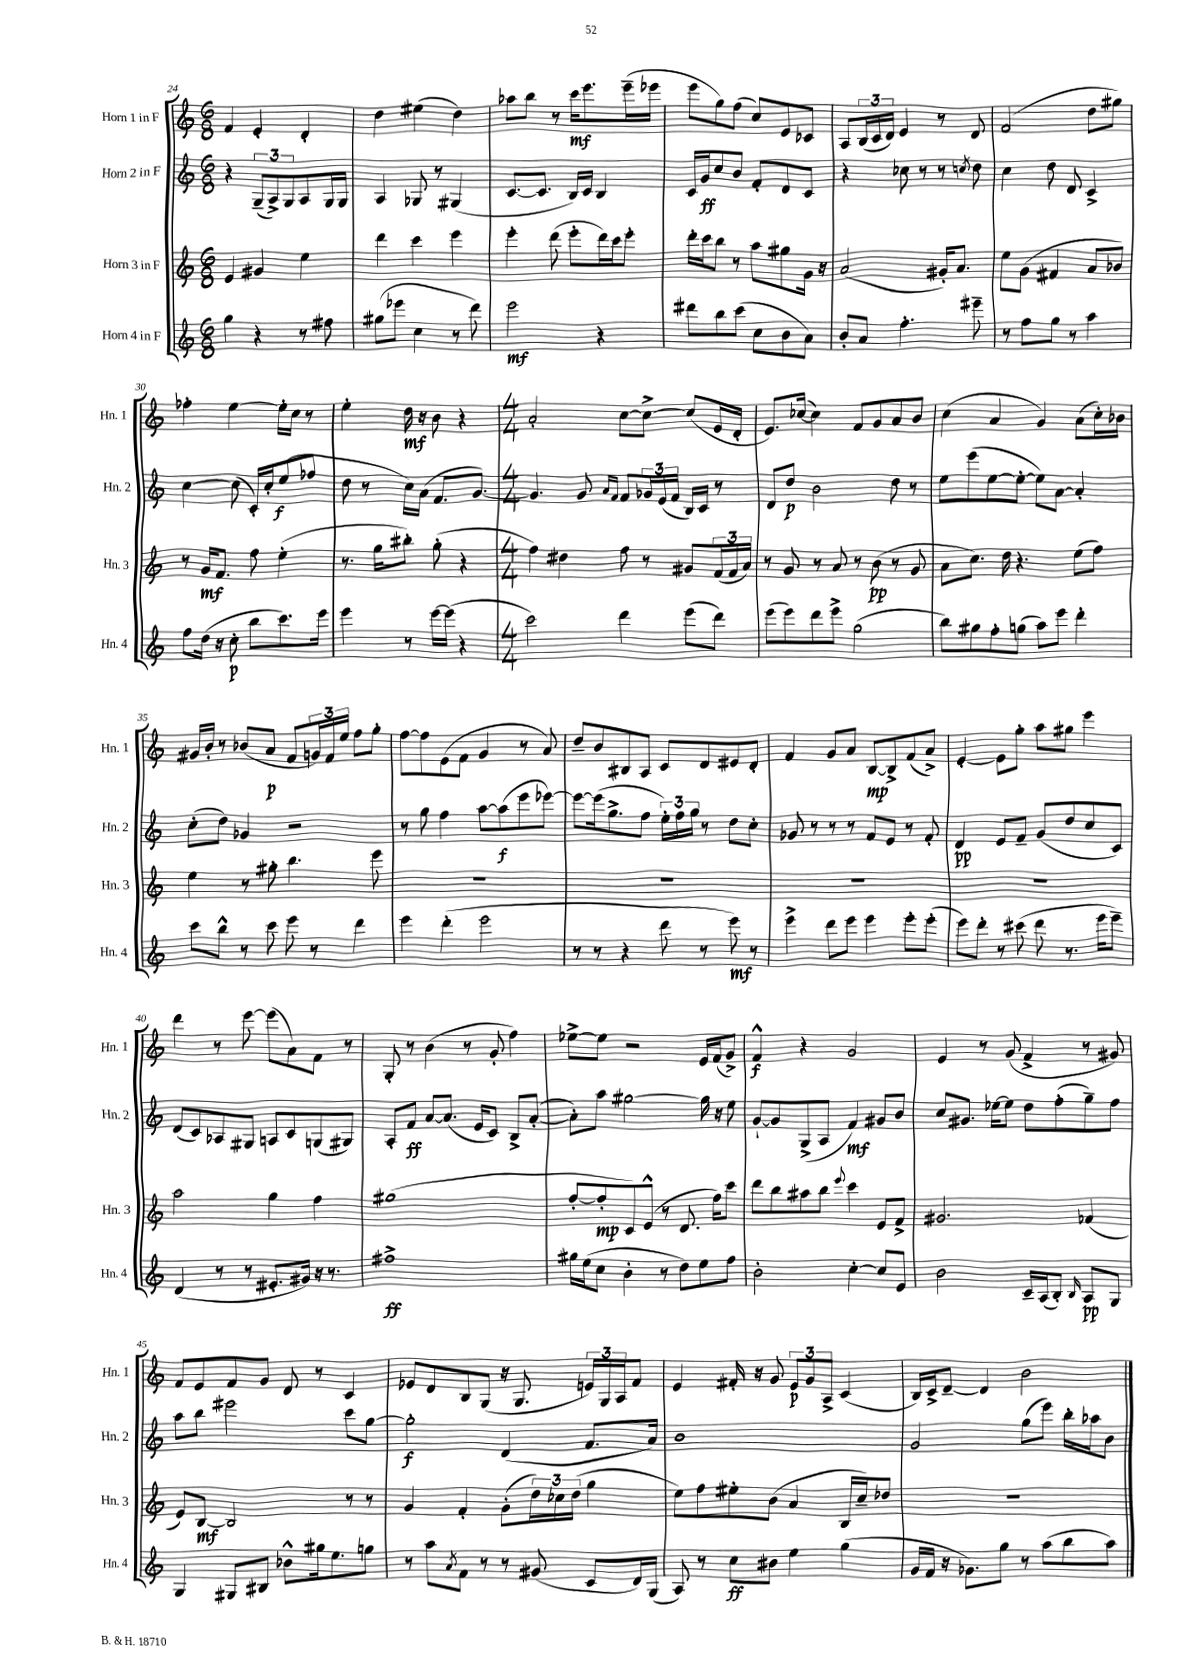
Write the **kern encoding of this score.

**kern	**dynam	**kern	**dynam	**kern	**dynam	**kern	**dynam
*part4	*part4	*part3	*part3	*part2	*part2	*part1	*part1
*staff4	*staff4	*staff3	*staff3	*staff2	*staff2	*staff1	*staff1
*I"Horn 4 in F	*	*I"Horn 3 in F	*	*I"Horn 2 in F	*	*I"Horn 1 in F	*
*I'Hn. 4	*	*I'Hn. 3	*	*I'Hn. 2	*	*I'Hn. 1	*
*clefG2	*	*clefG2	*	*clefG2	*	*clefG2	*
*k[]	*	*k[]	*	*k[]	*	*k[]	*
*M6/8	*	*M6/8	*	*M6/8	*	*M6/8	*
=24	=24	=24	=24	=24	=24	=24	=24
4gg\	.	4e/	.	4r	.	4f/	.
4r	.	4g#X/	.	(12G~/L	.	4e'/	.
.	.	.	.	12A^/)	.	.	.
.	.	.	.	12G/	.	.	.
8r	.	4ee\	.	8A/	.	4d'/	.
8ff#X\	.	.	.	16G/L	.	.	.
.	.	.	.	16G/JJ	.	.	.
=25	=25	=25	=25	=25	=25	=25	=25
(8gg#X\L	.	4ddd\	.	4A/	.	4dd\	.
8eee-X\J	.	.	.	.	.	.	.
4cc\	.	4ccc\	.	8G-X/	.	(4ee#X\	.
.	.	.	.	8r	.	.	.
8r	.	4eee\	.	(4G#X/	.	4dd\)	.
8ddd\)	.	.	.	.	.	.	.
=26	=26	=26	=26	=26	=26	=26	=26
2eee\	mf	4eee'\	.	[8.c/L	.	8aa-X\L	.
.	.	.	.	.	.	8bb\J	.
.	.	.	.	8.c/J]	.	.	.
.	.	(8ddd\	.	.	.	8r	.
.	.	8eee'\L	.	16B/LL)	.	16ccc\KL	mf
.	.	.	.	16c/JJ	.	8.eee\	.
4r	.	16ddd\L)	.	4B/	.	.	.
.	.	16ccc\J	.	.	.	.	.
.	.	8eee'\J	.	.	.	(16eee~\L	.
.	.	.	.	.	.	16eee-X\JJ	.
=27	=27	=27	=27	=27	=27	=27	=27
8ddd#X\L	.	16ddd'\LL	.	16c/LL	.	8eee\L	.
.	.	16ccc\J	.	16g/J	ff	.	.
8bb\	.	8bb\J	.	8cc/	.	8gg\)	.
(8ccc\J	.	8r	.	8b/J	.	(8ff\J	.
8cc\L	.	8aa\L	.	8f'/L	.	8cc/L)	.
8b\	.	8gg#X\	.	8d/	.	8e/	.
8a\J)	.	16g\Jk	.	8c/J	.	8c-X/J	.
.	.	16r	.	.	.	.	.
=28	=28	=28	=28	=28	=28	=28	=28
8b'/L	.	(2a/	.	4r	.	8A/L	.
8a/J	.	.	.	.	.	(24B/L	.
.	.	.	.	.	.	24c/	.
.	.	.	.	.	.	24d/JJ)	.
4.ff'\	.	.	.	8cc-X\	.	4e/	.
.	.	.	.	8r	.	.	.
.	.	16g#X'/KL)	.	8r	.	8r	.
.	.	8.a/J	.	.	.	.	.
.	.	.	.	8qccn/	.	.	.
8eee#X~\	.	.	.	8dd\	.	8d/	.
=29	=29	=29	=29	=29	=29	=29	=29
8r	.	8ee\L	.	4cc\	.	(2f/	.
8ff\L	.	(8g\J	.	.	.	.	.
8gg\J	.	4f#X/	.	8dd\	.	.	.
8r	.	.	.	8d/	.	.	.
4aa\	.	8a/L	.	4c^/	.	8dd\L	.
.	.	8b-X/J)	.	.	.	8gg#X\J)	.
!!LO:LB:g=z
=30	=30	=30	=30	=30	=30	=30	=30
8ff\L	.	8r	.	[4cc\	.	4ff-X'\	.
(16dd\Jk	.	16g/KL	mf	.	.	.	.
16r	.	8.f/J	.	.	.	.	.
8cc'\	p	.	.	(8cc\]	.	[4ee\	.
8bb\L	.	8ff\	.	16c'/LL)	.	.	.
.	.	.	.	16cc'/J	.	.	.
8.ccc\)	.	(4ee'\	.	(8ee/	f	16ee'\LL]	.
.	.	.	.	.	.	16cc\JJ	.
.	.	.	.	8ff-X/J	.	8r	.
16eee\Jk	.	.	.	.	.	.	.
=31	=31	=31	=31	=31	=31	=31	=31
4eee\	.	8.r	.	8dd\	.	4ee'\	.
.	.	.	.	8r	.	.	.
.	.	16gg\KL	.	.	.	.	.
8r	.	8bb#X'\J)	.	16cc\LL)	.	16dd\	mf
.	.	.	.	(16a\JJ	.	16r	.
[16eee\LL	.	(8gg'\	.	8.f/L	.	8b\	.
(16eee\JJ]	.	.	.	.	.	.	.
4r	.	4r	.	.	.	4r	.
.	.	.	.	[8.g/J)	.	.	.
=32	=32	=32	=32	=32	=32	=32	=32
*M4/4	*	*M4/4	*	*M4/4	*	*M4/4	*
2ccc\)	.	4ff\)	.	4.g/]	.	2a'/	.
.	.	4dd#X\	.	.	.	.	.
.	.	.	.	8g/	.	.	.
.	.	.	.	16qqa/LL	.	.	.
.	.	.	.	16qqf/JJ	.	.	.
4ddd\	.	8ff\	.	8f/L	.	[8cc\L	.
.	.	8r	.	24g-X/L	.	8cc^\J_	.
.	.	.	.	(24e/	.	.	.
.	.	.	.	24f/JJ	.	.	.
(8eee\L	.	8g#X/L	.	16B/LL)	.	(8cc/L]	.
.	.	.	.	16c/JJ	.	.	.
8ddd\J)	.	(24f/L	.	8r	.	16e/L	.
.	.	24f/	.	.	.	.	.
.	.	.	.	.	.	16d'/JJ	.
.	.	24a/JJ)	.	.	.	.	.
=33	=33	=33	=33	=33	=33	=33	=33
(8eee\L	.	8r	.	8d/L	.	8.e/L)	.
8eee\)	.	8g/	.	8dd/J	p	.	.
.	.	.	.	.	.	([16cc-X/Jk	.
8ddd\	.	8r	.	2b\	.	4cc-\])	.
8eee^\J	.	8a/	.	.	.	.	.
(2gg\	.	8r	.	.	.	8f/L	.
.	.	(8b\	pp	.	.	8g/	.
.	.	8r	.	8dd\	.	8a/	.
.	.	8g/	.	8r	.	8b/J	.
=34	=34	=34	=34	=34	=34	=34	=34
8bb\L)	.	8a\L	.	8ee\L	.	(4cc\	.
8gg#X\	.	8.cc\J)	.	(8eee\	.	.	.
8ff'\	.	.	.	[8ee\	.	4a/	.
.	.	16dd\	.	.	.	.	.
(8ggn\J	.	4.r	.	8ee'\J_	.	.	.
8aa\L)	.	.	.	8ee\L])	.	4g/)	.
8eee\J	.	.	.	[8a\J	.	.	.
4ddd'\	.	(8ee\L	.	4a'/]	.	(8a\L	.
.	.	8ff\J)	.	.	.	16cc'\L)	.
.	.	.	.	.	.	16b-X\JJ	.
!!LO:LB:g=z
=35	=35	=35	=35	=35	=35	=35	=35
8ccc\L	.	4ee\	.	(8cc'\L	.	16g#X/LL	.
.	.	.	.	.	.	16b'/JJ	.
8bb^^\J	.	.	.	8dd\J)	.	8r	.
8r	.	8r	.	4g-X/	.	(8b-X/L	.
8ccc\	.	8gg#X'\	.	.	.	8a/J	p
8eee\	.	4.bb\	.	2r	.	8f/L	.
8r	.	.	.	.	.	24gn/L)	.
.	.	.	.	.	.	24f/	.
.	.	.	.	.	.	24ee/JJ	.
4ddd\	.	.	.	.	.	8ff\L	.
.	.	8eee\	.	.	.	8gg'\J	.
=36	=36	=36	=36	=36	=36	=36	=36
4eee\	.	1r	.	8r	.	[8ff\L	.
.	.	.	.	8gg\	.	8ff\]	.
(4ddd'\	.	.	.	4ff\	.	(8e\	.
.	.	.	.	.	.	8f\J	.
2eee\	.	.	.	[8aa\L	.	4g/	.
.	.	.	.	(8aa\]	f	.	.
.	.	.	.	8eee\	.	8r	.
.	.	.	.	[8eee-X\J)	.	8a/)	.
=37	=37	=37	=37	=37	=37	=37	=37
8r	.	1r	.	8eee-\L_	.	8dd~/L	.
8r	.	.	.	(16eee-\k]	.	8b/	.
.	.	.	.	8.gg^\	.	.	.
4r	.	.	.	.	.	8B#X/	.
.	.	.	.	8ff\J	.	8A/J	.
8ddd\	.	.	.	24ee'\LL)	.	8c/L	.
.	.	.	.	24ff\	.	.	.
.	.	.	.	24gg\JJ	.	.	.
8r	.	.	.	8r	.	8d/	.
8eee\)	mf	.	.	8dd\L	.	8e#X/	.
8r	.	.	.	8cc'\J	.	8d'/J	.
=38	=38	=38	=38	=38	=38	=38	=38
4eee^\	.	1r	.	8g-X/	.	4f/	.
.	.	.	.	8r	.	.	.
8ddd\L	.	.	.	8r	.	8g/L	.
8eee\J	.	.	.	8r	.	8a/J	.
4eee\	.	.	.	8f/L	.	[8B/L	mp
.	.	.	.	8e/J	.	8B^/]	.
8eee'\L	.	.	.	8r	.	(8f/	.
(8eee'\J	.	.	.	8f'/	.	8a^/J)	.
=39	=39	=39	=39	=39	=39	=39	=39
8eee\L)	.	1r	.	4d/	pp	[4e'/	.
8ddd'\J	.	.	.	.	.	.	.
8r	.	.	.	8e/L	.	8e\L]	.
(8ccc#X\	.	.	.	8f~/J	.	8gg'\J	.
8ddd\	.	.	.	(8g/L	.	8aa\L	.
8.r	.	.	.	8dd/	.	8gg#X\J	.
.	.	.	.	8cc/	.	4eee\	.
16eee\KL	.	.	.	.	.	.	.
8eee~\J)	.	.	.	8c/J)	.	.	.
!!LO:LB:g=z
=40	=40	=40	=40	=40	=40	=40	=40
(4d/	.	2aa\	.	(8d/L	.	4ddd\	.
.	.	.	.	8c/)	.	.	.
8r	.	.	.	8A-X/	.	8r	.
8r	.	.	.	8G#X/J	.	[8eee\	.
8.e#X'/L	.	4gg\	.	8An/L	.	(8eee\L]	.
.	.	.	.	8c/	.	8a\)	.
16g#X/Jk)	.	.	.	.	.	.	.
16r	.	4ff\	.	(8Gn/	.	8f\J	.
8.r	.	.	.	.	.	.	.
.	.	.	.	8G#X/J)	.	8r	.
=41	=41	=41	=41	=41	=41	=41	=41
1ff#X^	ff	(1gg#X	.	8A'/L	.	8G'/	.
.	.	.	.	8f/J	ff	8r	.
.	.	.	.	[8a/L	.	(4b\	.
.	.	.	.	(8.a/J]	.	.	.
.	.	.	.	.	.	8r	.
.	.	.	.	16e/KL	.	.	.
.	.	.	.	8c/J)	.	8g'/	.
.	.	.	.	8B^/L	.	4ff\)	.
.	.	.	.	([8a'/J	.	.	.
=42	=42	=42	=42	=42	=42	=42	=42
16gg#X\LL	.	[8ff'/L	.	8a'\L])	.	[8ee-X^\L	.
(16ee\J	.	.	.	.	.	.	.
8cc\J	.	8ff'/]	mp	8aa\J	.	8ee-\J]	.
4b'\	.	8c/)	.	[2gg#X\	.	2r	.
.	.	(8e^^/J	.	.	.	.	.
8r	.	8r	.	.	.	.	.
8dd\L)	.	8.d/	.	.	.	.	.
8ee\	.	.	.	16gg#\]	.	16e/LL	.
.	.	16ff\KL)	.	16r	.	(16f/J	.
8ff\J	.	8ccc\J	.	8ee\	.	8g^/J)	.
=43	=43	=43	=43	=43	=43	=43	=43
2b'\	.	8ddd\L	.	[8g`/L	.	4f^^/	f
.	.	8bb\	.	8g/]	.	.	.
.	.	8aa#X\	.	(8G^/	.	4r	.
.	.	8bb\J	.	8A/J	.	.	.
.	.	8qqeee/	.	.	.	.	.
[4cc'\	.	4ccc\	.	4f/)	mf	2g/	.
8cc/L]	.	8e/L	.	8g#X/L	.	.	.
8e/J	.	8f^/J	.	8b/J	.	.	.
=44	=44	=44	=44	=44	=44	=44	=44
2b\	.	2.g#X/	.	8cc/L	.	4e/	.
.	.	.	.	8.g#X/J	.	.	.
.	.	.	.	.	.	8r	.
.	.	.	.	[16ee-X\KL	.	.	.
.	.	.	.	8ee-\J]	.	(8g/	.
16c~/LL	.	.	.	8dd\L	.	4f^/	.
(16A/J	.	.	.	.	.	.	.
8B'/J)	.	.	.	(8ff'\	.	.	.
16qqB/	.	.	.	.	.	.	.
8A/L	pp	(4f-X/	.	8gg~\)	.	8r	.
8G/J	.	.	.	8ff\J	.	8g#X/)	.
!!LO:LB:g=z
=45	=45	=45	=45	=45	=45	=45	=45
4G/	.	8e/L)	.	8aa\L	.	8f/L	.
.	.	[8B/J	mf	8bb\J	.	8e/	.
8G#X/L	.	2B/]	.	2eee#X\	.	8f/	.
8B#X/J	.	.	.	.	.	8g/J	.
8b-X^^\L	.	.	.	.	.	8d/	.
16gg#X\k	.	.	.	.	.	8r	.
8.ee\	.	.	.	.	.	.	.
.	.	8r	.	8ccc\L	.	4c/	.
8ggn\J	.	8r	.	[8gg\J	.	.	.
=46	=46	=46	=46	=46	=46	=46	=46
8r	.	4g/	.	2gg'\]	f	8e-X/L	.
8aa\L	.	.	.	.	.	8d/	.
8qa/	.	.	.	.	.	.	.
8f\J	.	4f'/	.	.	.	8B/	.
8r	.	.	.	.	.	(8G/J	.
8r	.	(8g'\L	.	(4d/	.	16r	.
.	.	.	.	.	.	8.G/	.
(8g#X/	.	24dd\L)	.	.	.	.	.
.	.	24cc-X\	.	.	.	.	.
.	.	(24dd\JJ	.	.	.	.	.
8c/L	.	4gg\	.	8.f/L	.	24en/LL)	.
.	.	.	.	.	.	24G/	.
.	.	.	.	.	.	24A/J	.
16d/L)	.	.	.	.	.	8f/J	.
(16G/JJ	.	.	.	16a/Jk)	.	.	.
=47	=47	=47	=47	=47	=47	=47	=47
8A/)	.	8ee\L)	.	1b	.	4e/	.
8r	.	8ff\	.	.	.	.	.
8cc\L	ff	8ee#X'\	.	.	.	16f#X'/	.
.	.	.	.	.	.	16r	.
8b#X\J	.	(8b\J	.	.	.	8g/	.
4ee\	.	4a/	.	.	.	12e/L	p
.	.	.	.	.	.	12g/	.
.	.	.	.	.	.	12A^/J	.
(4gg\	.	16B/LL	.	.	.	(4c/	.
.	.	16cc~/J)	.	.	.	.	.
.	.	8dd-X/J	.	.	.	.	.
=48	=48	=48	=48	=48	=48	=48	=48
16g/LL	.	1r	.	2g/	.	16B/LL)	.
16f/JJ	.	.	.	.	.	16c^/J	.
16r	.	.	.	.	.	[8d~/J	.
8.g-X\L)	.	.	.	.	.	.	.
.	.	.	.	.	.	4d/]	.
8gg\J	.	.	.	.	.	.	.
8r	.	.	.	(8gg\L	.	2b\	.
(8aa\L	.	.	.	8eee\J)	.	.	.
8bb\	.	.	.	16bb'\LL	.	.	.
.	.	.	.	16aa-X\J	.	.	.
8aa\J)	.	.	.	8b\J	.	.	.
==	==	==	==	==	==	==	==
*-	*-	*-	*-	*-	*-	*-	*-
